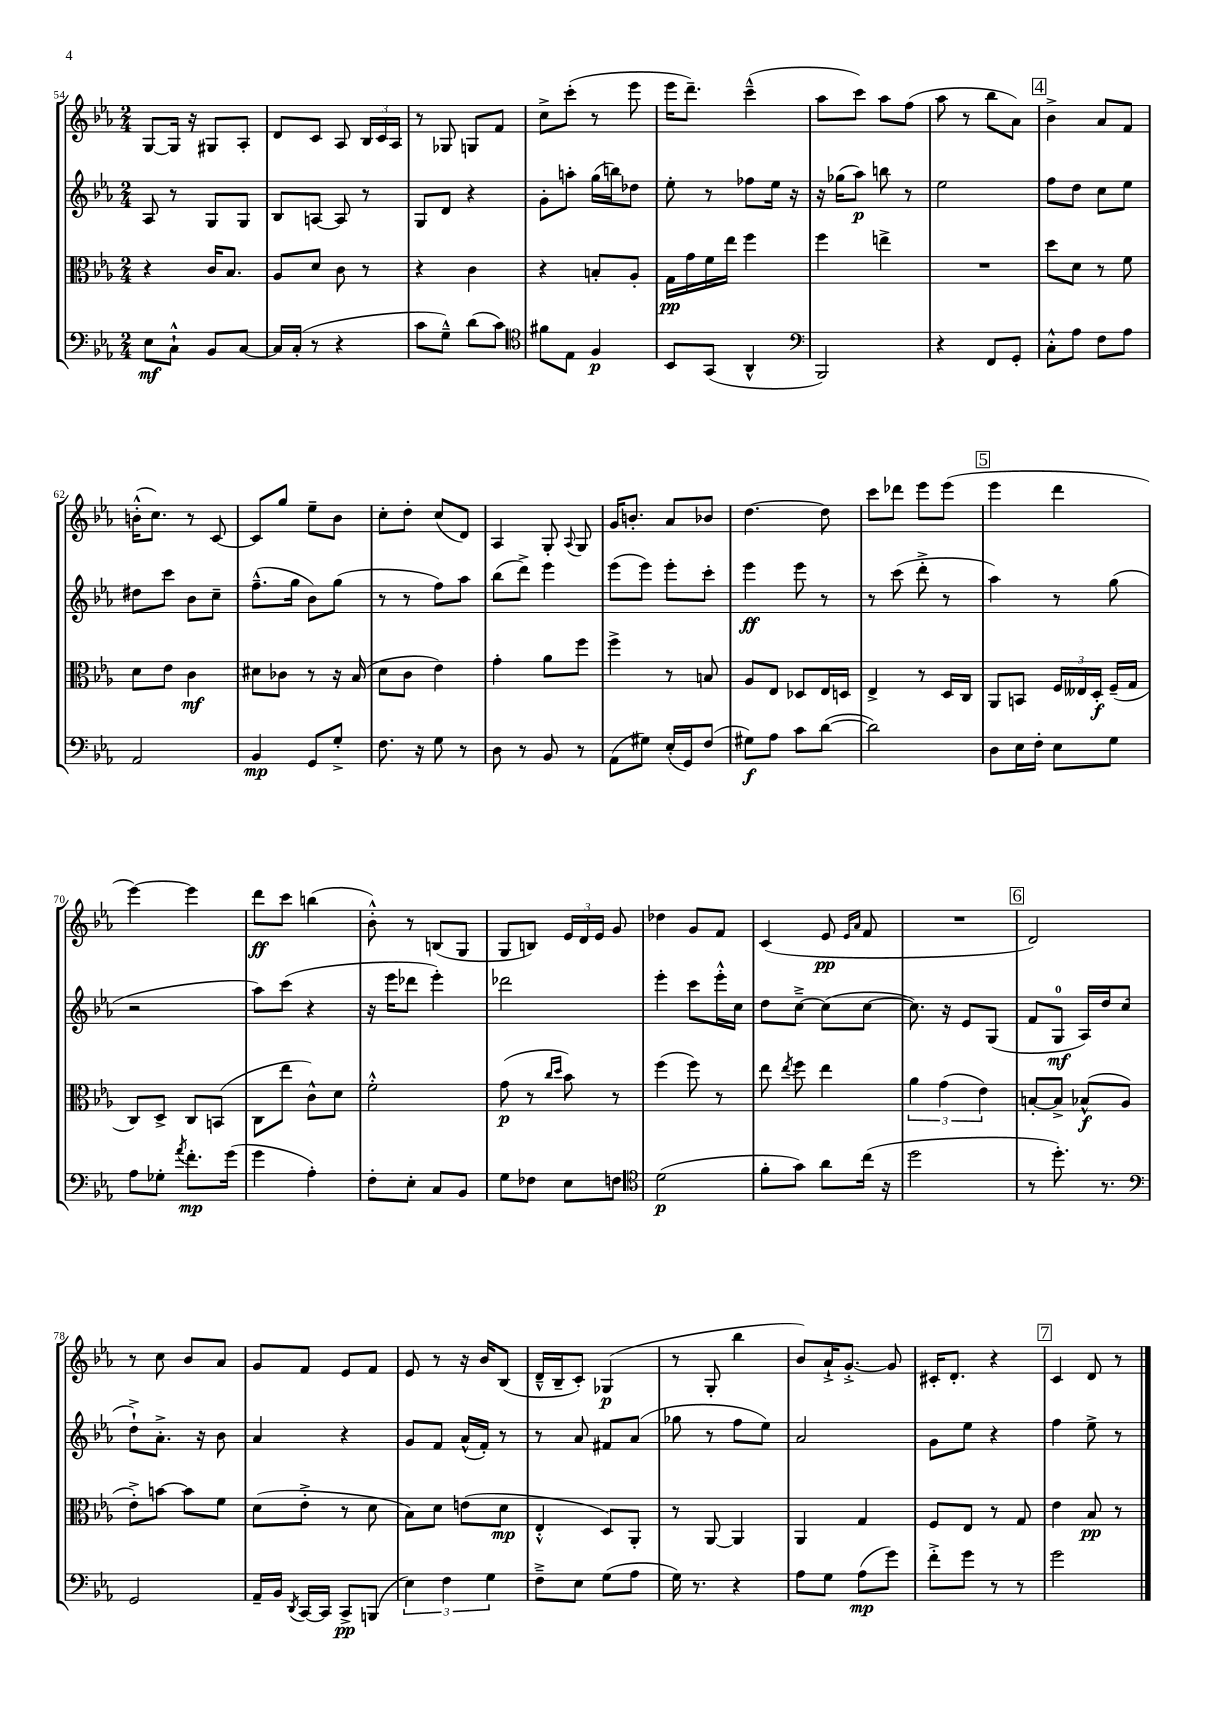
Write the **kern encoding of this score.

**kern	**kern	**kern	**kern
*staff4	*staff3	*staff2	*staff1
*clefF4	*clefC3	*clefG2	*clefG2
*k[b-e-a-]	*k[b-e-a-]	*k[b-e-a-]	*k[b-e-a-]
*M2/4	*M2/4	*M2/4	*M2/4
8E-\L	4r	8A-/	[8G/L
8C`^^\J	.	8r	16G/]Jk
.	.	.	16r
8BB-/L	16c/LK	8G/L	8G#/L
.	8.B-/J	.	.
[8C/J	.	8G/J	8A-'/J
=	=	=	=
16C/]LL	8A-/L	8B-/L	8d/L
(16C'/JJ	.	.	.
8r	8d/J	[8A/J	8c/J
4r	8c\	8A/]	8A-/
.	8r	8r	24B-/LL
.	.	.	24c/
.	.	.	24A-/JJ
=	=	=	=
8c\L	4r	8G/L	8r
8G~^^\J)	.	8d/J	8G-/
(8d\L	4c\	4r	8G/L
8c\J)	.	.	8f/J
=	=	=	=
*clefC4	*	*	*
8f#\L	4r	8g'\L	8cc^\L
8E-\J	.	8aa'\J	(8ccc'\J
4F/	8B'/L	(16gg\LL	8r
.	.	16bb\J)	.
.	8A-'/J	8dd-\J	8eee-\
=	=	=	=
8BB-/L	16G\LL	8ee-'\	16eee-\LK
.	16g\	.	8.ddd~\J)
(8GG/J	16f\	8r	.
.	16ee-\JJ	.	.
4AA-^^/	4ff\	8ff-\L	(4ccc~^^\
.	.	16ee-\Jk	.
.	.	16r	.
=	=	=	=
*clefF4	*	*	*
2BBB-/)	4ff\	16r	8aa-\L
.	.	(16gg-\LK	.
.	.	8aa-\J)	8ccc\J)
.	4ee^\	8bb\	8aa-\L
.	.	8r	(8ff\J
=	=	=	=
4r	2r	2ee-\	8aa-\
.	.	.	8r
8FF/L	.	.	8bb-\L
8GG'/J	.	.	8a-\J)
=	=	=	=
8C'^^\L	8dd\L	8ff\L	4b-^\
8A-\J	8d\J	8dd\J	.
8F\L	8r	8cc\L	8a-/L
8A-\J	8f\	8ee-\J	8f/J
=	=	=	=
2AA-/	8d\L	8dd#\L	(16b'^^\LK
.	.	.	8.cc\J)
.	8e-\J	8ccc\J	.
.	4c\	8b-\L	8r
.	.	8cc~\J	[8c/
=	=	=	=
4BB-/	8d#\L	(8.ff~^^\L	8c/]L
.	8c-\J	.	8gg/J
.	.	16gg\Jk	.
8GG/L	8r	8b-\L)	8ee-~\L
8G'^/J	16r	(8gg\J	8b-\J
.	(16B-/	.	.
=	=	=	=
8.F\	8d\L	8r	8cc'\L
.	8c\J	8r	8dd'\J
16r	.	.	.
8G\	4e-\)	8ff\L)	(8cc/L
8r	.	8aa-\J	8d/J)
=	=	=	=
8D\	4g'\	(8bb-\L	4A-/
8r	.	8ddd^\J)	.
8BB-/	8a-\L	4eee-\	8G'/
.	.	.	8qqA-/
8r	8ff\J	.	8G/
=	=	=	=
(8AA-\L	4ff^\	(8eee-\L	16g/LK
.	.	.	8.b'/J
8G#\J)	.	8eee-\J)	.
(16E-'/LL	8r	8eee-'\L	8a-/L
16GG/J)	.	.	.
(8F/J	8B/	8ccc'\J	8b-/J
=	=	=	=
8G#\L)	8A-/L	4eee-\	[4.dd\
8A-\J	8E-/J	.	.
8c\L	8D-/L	8eee-\	.
([8d\J	16E-/L	8r	8dd\]
.	16D/JJ	.	.
=	=	=	=
2d\])	4E-^/	8r	8ccc\L
.	.	(8ccc\	8ddd-\J
.	8r	8ddd'^\	8eee-\L
.	16D/LL	8r	(8eee-\J
.	16C/JJ	.	.
=	=	=	=
8D\L	8AA-/L	4aa-\)	4eee-\
16E-\L	8BB/J	.	.
16F'\JJ	.	.	.
8E-\L	24F/LL	8r	4ddd\
.	24E--/	.	.
.	24D'/JJ	.	.
8G\J	(16F~/LL	(8gg\	.
.	16G/JJ	.	.
=	=	=	=
8A-\L	8C/L)	2r	[4eee-\)
8G-'\J	8D^/J	.	.
8qa-/	.	.	.
8.f'\L	8C/L	.	4eee-\]
.	(8BB/J	.	.
(16g\Jk	.	.	.
=	=	=	=
4g\	8C\L	8aa-\L)	8ddd\L
.	8ee-\J	(8ccc\J	8ccc\J
4A-'\)	8c^^\L)	4r	(4bb\
.	8d\J	.	.
=	=	=	=
8F'\L	2f'^^\	16r	8b-'^^\)
.	.	16eee-\LK	.
8E-'\J	.	8ddd-\J	8r
8C/L	.	4eee-'\)	(8B/L
8BB-/J	.	.	8G/J
=	=	=	=
8G\L	(8g\	2ddd-\	8G/L
8F-\J	8r	.	8B/J)
.	16qqcc/LL	.	.
.	16qqdd/JJ	.	.
8E-\L	8b-\)	.	24e-/LL
.	.	.	24d/
.	.	.	24e-/JJ
8F\J	8r	.	8g/
=	=	=	=
*clefC4	*	*	*
(2d\	(4ff\	4eee-'\	4dd-\
.	8ff\)	8ccc\L	8g/L
.	8r	16eee-'^^\L	8f/J
.	.	16cc\JJ	.
=	=	=	=
8f'\L	8ee-\	8dd\L	(4c/
.	8qee-/	.	.
8g\J)	8ff\	[8cc~^\J	.
8a-\L	4ee-\	(8cc\]L	8e-/
.	.	.	16qqe-/LL
.	.	.	16qqa-/JJ
(16cc\Jk	.	[8cc\J	8f/
16r	.	.	.
=	=	=	=
2dd\	6a-\	8.cc\])	2r
.	(6g\	.	.
.	.	16r	.
.	.	8e-/L	.
.	6e-\)	.	.
.	.	(8G/J	.
=	=	=	=
8r	[8B'/L	8f/L	2d/)
8.dd'\)	8B^/]J	8G/J	.
.	(8B-^^/L	16A-/LL)	.
8.r	.	16dd/J	.
.	8A-/J	(8cc/J	.
=	=	=	=
*clefF4	*	*	*
2GG/	8e-'^\L)	8dd`^\L)	8r
.	[8b\J	8.a-'^\J	8cc\
.	8b\]L	.	8b-/L
.	.	16r	.
.	8f\J	8b-\	8a-/J
=	=	=	=
16AA-~/LL	(8d\L	4a-/	8g/L
16BB-/JJ	.	.	.
8qDD/	.	.	.
[16CC/LL	8e-'^\J	.	8f/J
16CC/]JJ	.	.	.
8CC^/L	8r	4r	8e-/L
(8BBB/J	8d\	.	8f/J
=	=	=	=
6E-\)	8B-\L)	8g/L	8e-/
.	8d\J	8f/J	8r
6F\	.	.	.
.	(8e\L	(16a-^^/LL	16r
.	.	16f'/JJ)	16b-/LK
6G\	.	.	.
.	8d\J	8r	(8B-/J
=	=	=	=
8F~^\L	4E-'^^/	8r	16d~^^/LL
.	.	.	16B-~/J
8E-\J	.	8a-/	8c'/J)
(8G\L	8D/L)	8f#/L	(4G-/
8A-\J	8AA-'/J	(8a-/J	.
=	=	=	=
16G\)	8r	8gg-\	8r
8.r	.	.	.
.	[8AA-/	8r	8G'/
4r	4AA-/]	8ff\L	4bb-\
.	.	8ee-\J)	.
=	=	=	=
8A-\L	4AA-/	2a-/	8b-/L)
8G\J	.	.	16a-`^/K
.	.	.	[8.g'^/J
(8A-\L	4G/	.	.
8g\J)	.	.	8g/]
=	=	=	=
8f'^\L	8F/L	8g\L	16c#'/LK
.	.	.	8.d'/J
8g\J	8E-/J	8ee-\J	.
8r	8r	4r	4r
8r	8G/	.	.
=	=	=	=
2g\	4e-\	4ff\	4c/
.	8B-/	8ee-^\	8d/
.	8r	8r	8r
==	==	==	==
*-	*-	*-	*-
